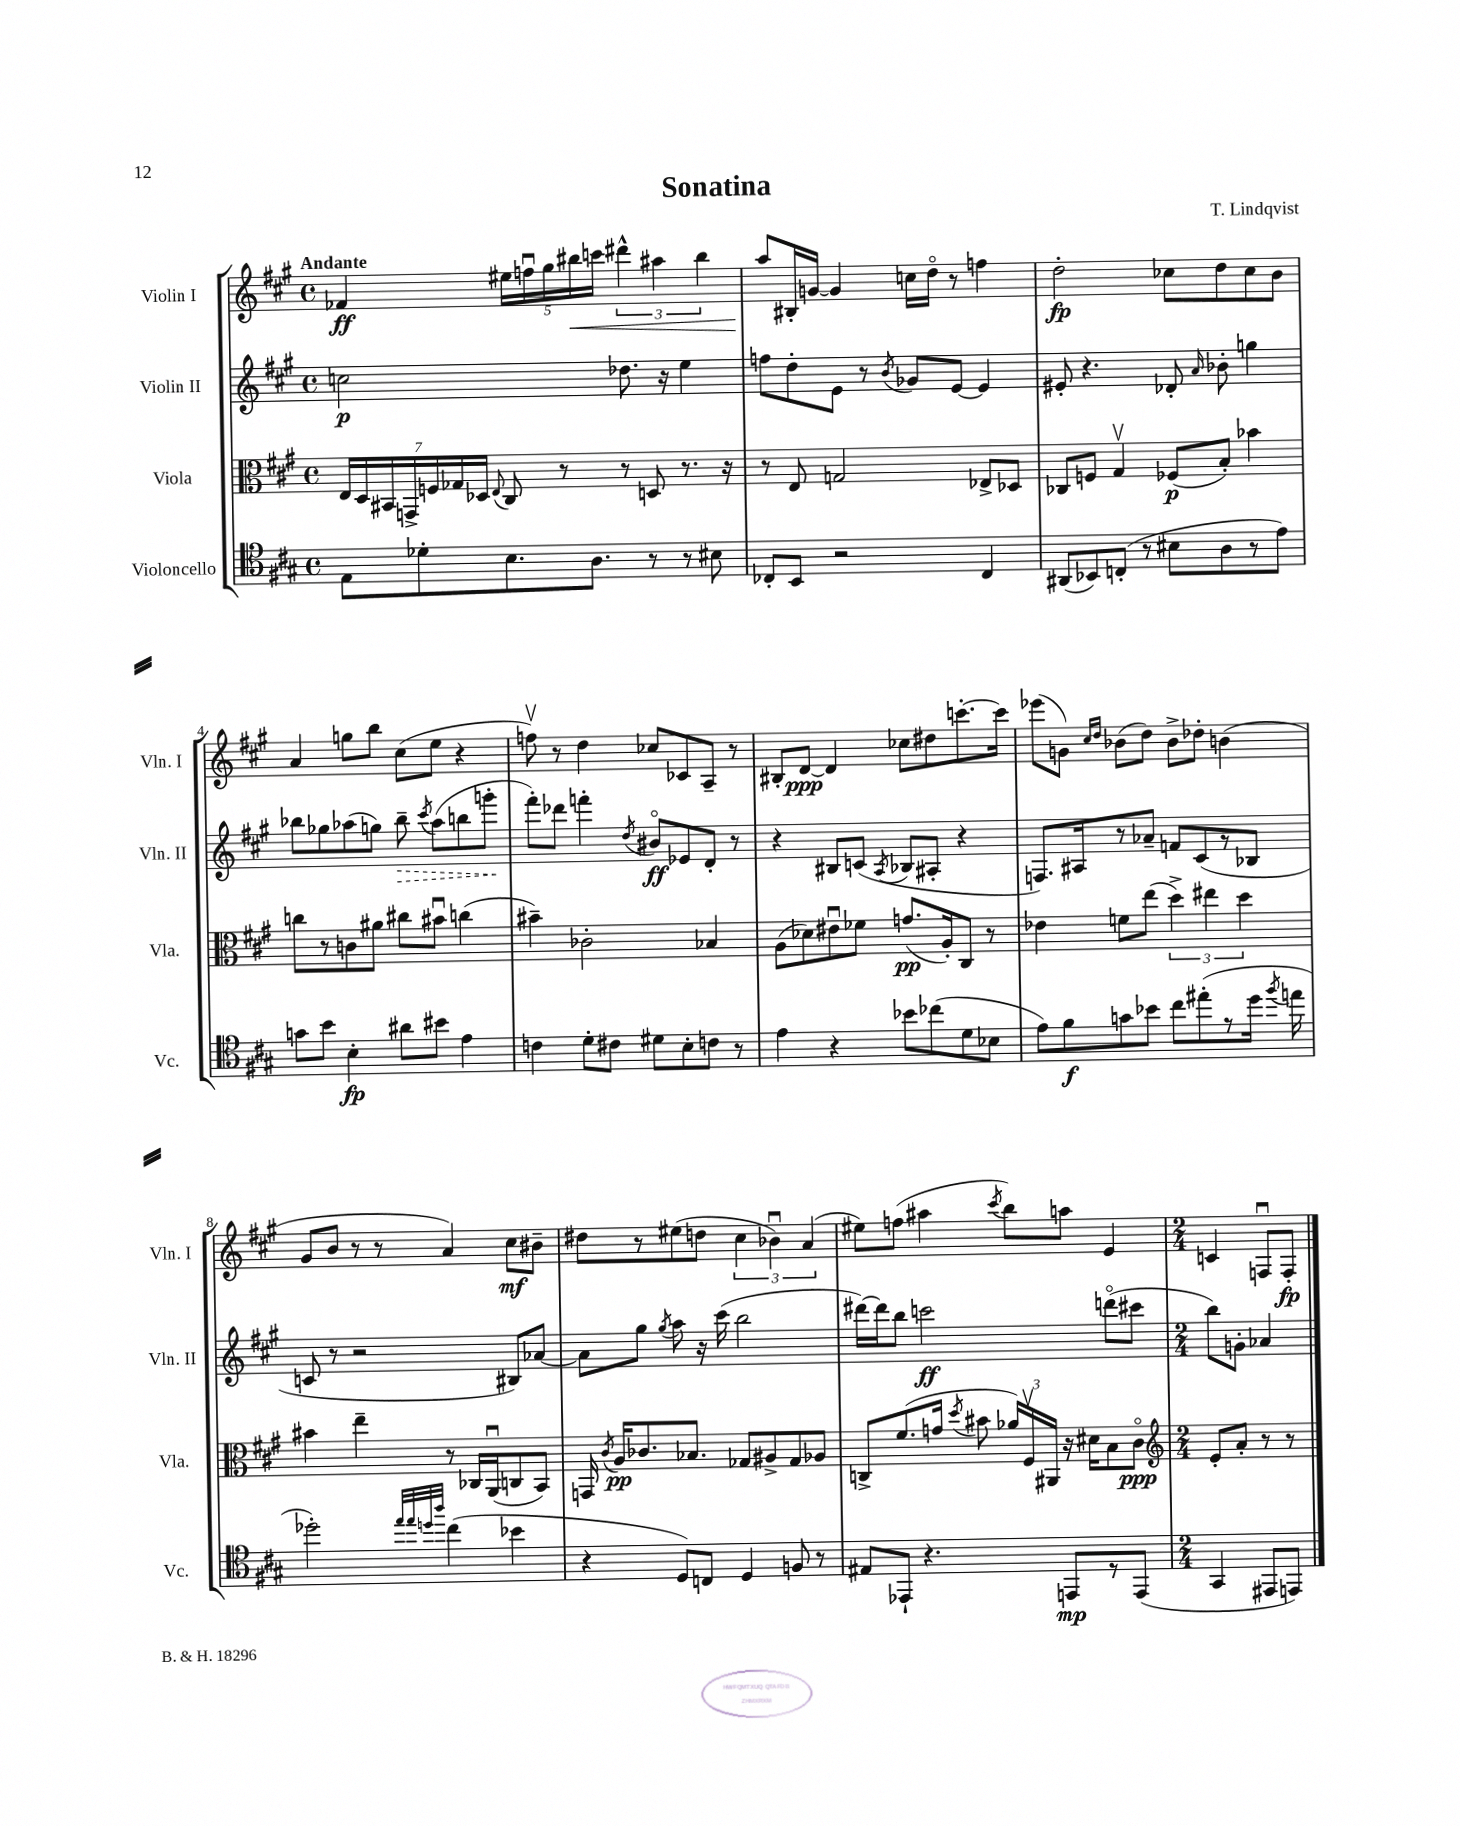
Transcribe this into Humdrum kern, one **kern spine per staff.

**kern	**kern	**kern	**kern
*staff4	*staff3	*staff2	*staff1
*clefC4	*clefC3	*clefG2	*clefG2
*k[f#c#g#]	*k[f#c#g#]	*k[f#c#g#]	*k[f#c#g#]
*M4/4	*M4/4	*M4/4	*M4/4
*met(c)	*met(c)	*met(c)	*met(c)
8E	28E	2cc	4f-
.	28D	.	.
.	28BB#	.	.
.	28GG^	.	.
8d-'	.	.	.
.	28F	.	.
.	28G-	.	.
.	28D-	.	.
.	8qqE	.	.
8.B	8C#	.	20ee#
.	.	.	20ffu
.	.	.	20gg#
.	8r	.	.
.	.	.	20bb#
8.A	.	.	.
.	.	.	20ccc
.	8r	8.dd-	6ddd#^^
8r	8D	.	.
.	.	.	6aa#
.	.	16r	.
8r	8.r	4ee	.
.	.	.	6bb#
8B#	.	.	.
.	16r	.	.
=	=	=	=
8C-'	8r	8ff	8aa
8BB	8E	8dd'	16B#'
.	.	.	[16g
2r	2G	8e	4g]
.	.	8r	.
.	.	8qb	.
.	.	8g-	16cc
.	.	.	16ddo
.	.	[8e	8r
4C-	8E-^	4e]	4ff
.	8D-	.	.
=	=	=	=
(8AA#	8C-	8e#'	2dd'
8BB-)	8F	4.r	.
(8C'	4G#v	.	.
8r	.	.	.
8B#	(8F-	8d-'	8cc-
.	.	16qqa	.
8A	8B')	8b-'	8dd
8r	4b-	4gg	8cc-
8e)	.	.	8b
=	=	=	=
8g	8cc	8bb-	4a
8b	8r	8gg-	.
4B'	8c	(8aa-	8gg
.	8a#	8gg)	8bb
8a#	8cc#	8bb-~	(8cc#
.	.	8qccc#	.
8b#	8b#u	(8aa-	8ee
4e	(4cc	8bb	4r
.	.	8ggg'	.
=	=	=	=
4c	4b#~)	8fff#')	8ffv)
.	.	8ddd-	8r
8d'	2c-'	4fff'	4dd
8c#	.	.	.
.	.	8qdd	.
8d#	.	8b#o	8cc-
8B'	.	8e-	8c-
8c	4B-	8d'	8A~
8r	.	8r	8r
=	=	=	=
4e	(8A	4r	8B#'
.	8d-)	.	[8d
4r	8e#u	8B#	4d]
.	8f-	(8c	.
.	.	8qA	.
8b-	(8.g	8B-	8cc-
(8cc-	.	8A#'	8dd#
.	16A')	.	.
8d	8C#	4r	[8.ccc'
8B-	8r	.	.
.	.	.	16ccc]
=	=	=	=
8e)	4e-	8.F)	(8eee-
8f#	.	.	8g)
.	.	16A#	.
.	.	.	16qqcc#
.	.	.	16qqdd
8g	8f	8r	(8b-
8b-	(8ee	8a-~	8dd)
8cc#	6dd^)	8f	8b-^
(8ee#'	.	(8c#	8dd-'
.	6ee#	.	.
8r	.	8r	(4b
.	6dd	.	.
16dd	.	8B-	.
8qff#	.	.	.
16ee	.	.	.
=	=	=	=
2dd-')	4b#	8c	8g#
.	.	8r	8b
.	4ee~	2r	8r
.	.	.	8r
32qqee	.	.	.
32qqee	.	.	.
32qqdd	.	.	.
32qqaa	.	.	.
(4cc#	8r	.	4a)
.	16C-	.	.
.	(16AAu	.	.
4b-	8C	8B#)	8cc#
.	8BB)	[8a-	8b#~
=	=	=	=
4r	16GG	8a-]	8dd#
.	8qc#	.	.
.	16A	.	.
.	8.c-	8gg#	8r
.	.	8qgg#	.
8D)	.	8aa	(8ee#
.	8.B-	.	.
8C	.	16r	8dd
.	.	(16ccc#	.
4D	8G-	2bb	6cc#
.	8A#^	.	.
.	.	.	6b-u)
8F	8G-	.	.
.	.	.	(6a
8r	8A-	.	.
=	=	=	=
8E#	8C^	[16ddd#)	8ee#)
.	.	16ddd#]	.
8EE-`	(8.f#	8bb	(8ff
4.r	.	2ccc	4aa#
.	16g	.	.
.	8qdd	.	.
.	8b#	.	.
.	.	.	8qccc#
.	24a-)	.	8bb)
.	24F#v	.	.
.	24AA#	.	.
8EE	16r	.	8aa
.	16d#	.	.
8r	8B	(8dddo	4e
(8EE	8c#o	8ccc#	.
=	=	=	=
*	*clefG2	*	*
*M2/4	*M2/4	*M2/4	*M2/4
4GG#	8e'	8bb)	4c
.	8a'	8g'	.
8EE#	8r	4a-	8Fu
8EE)	8r	.	8F'
==	==	==	==
*-	*-	*-	*-
